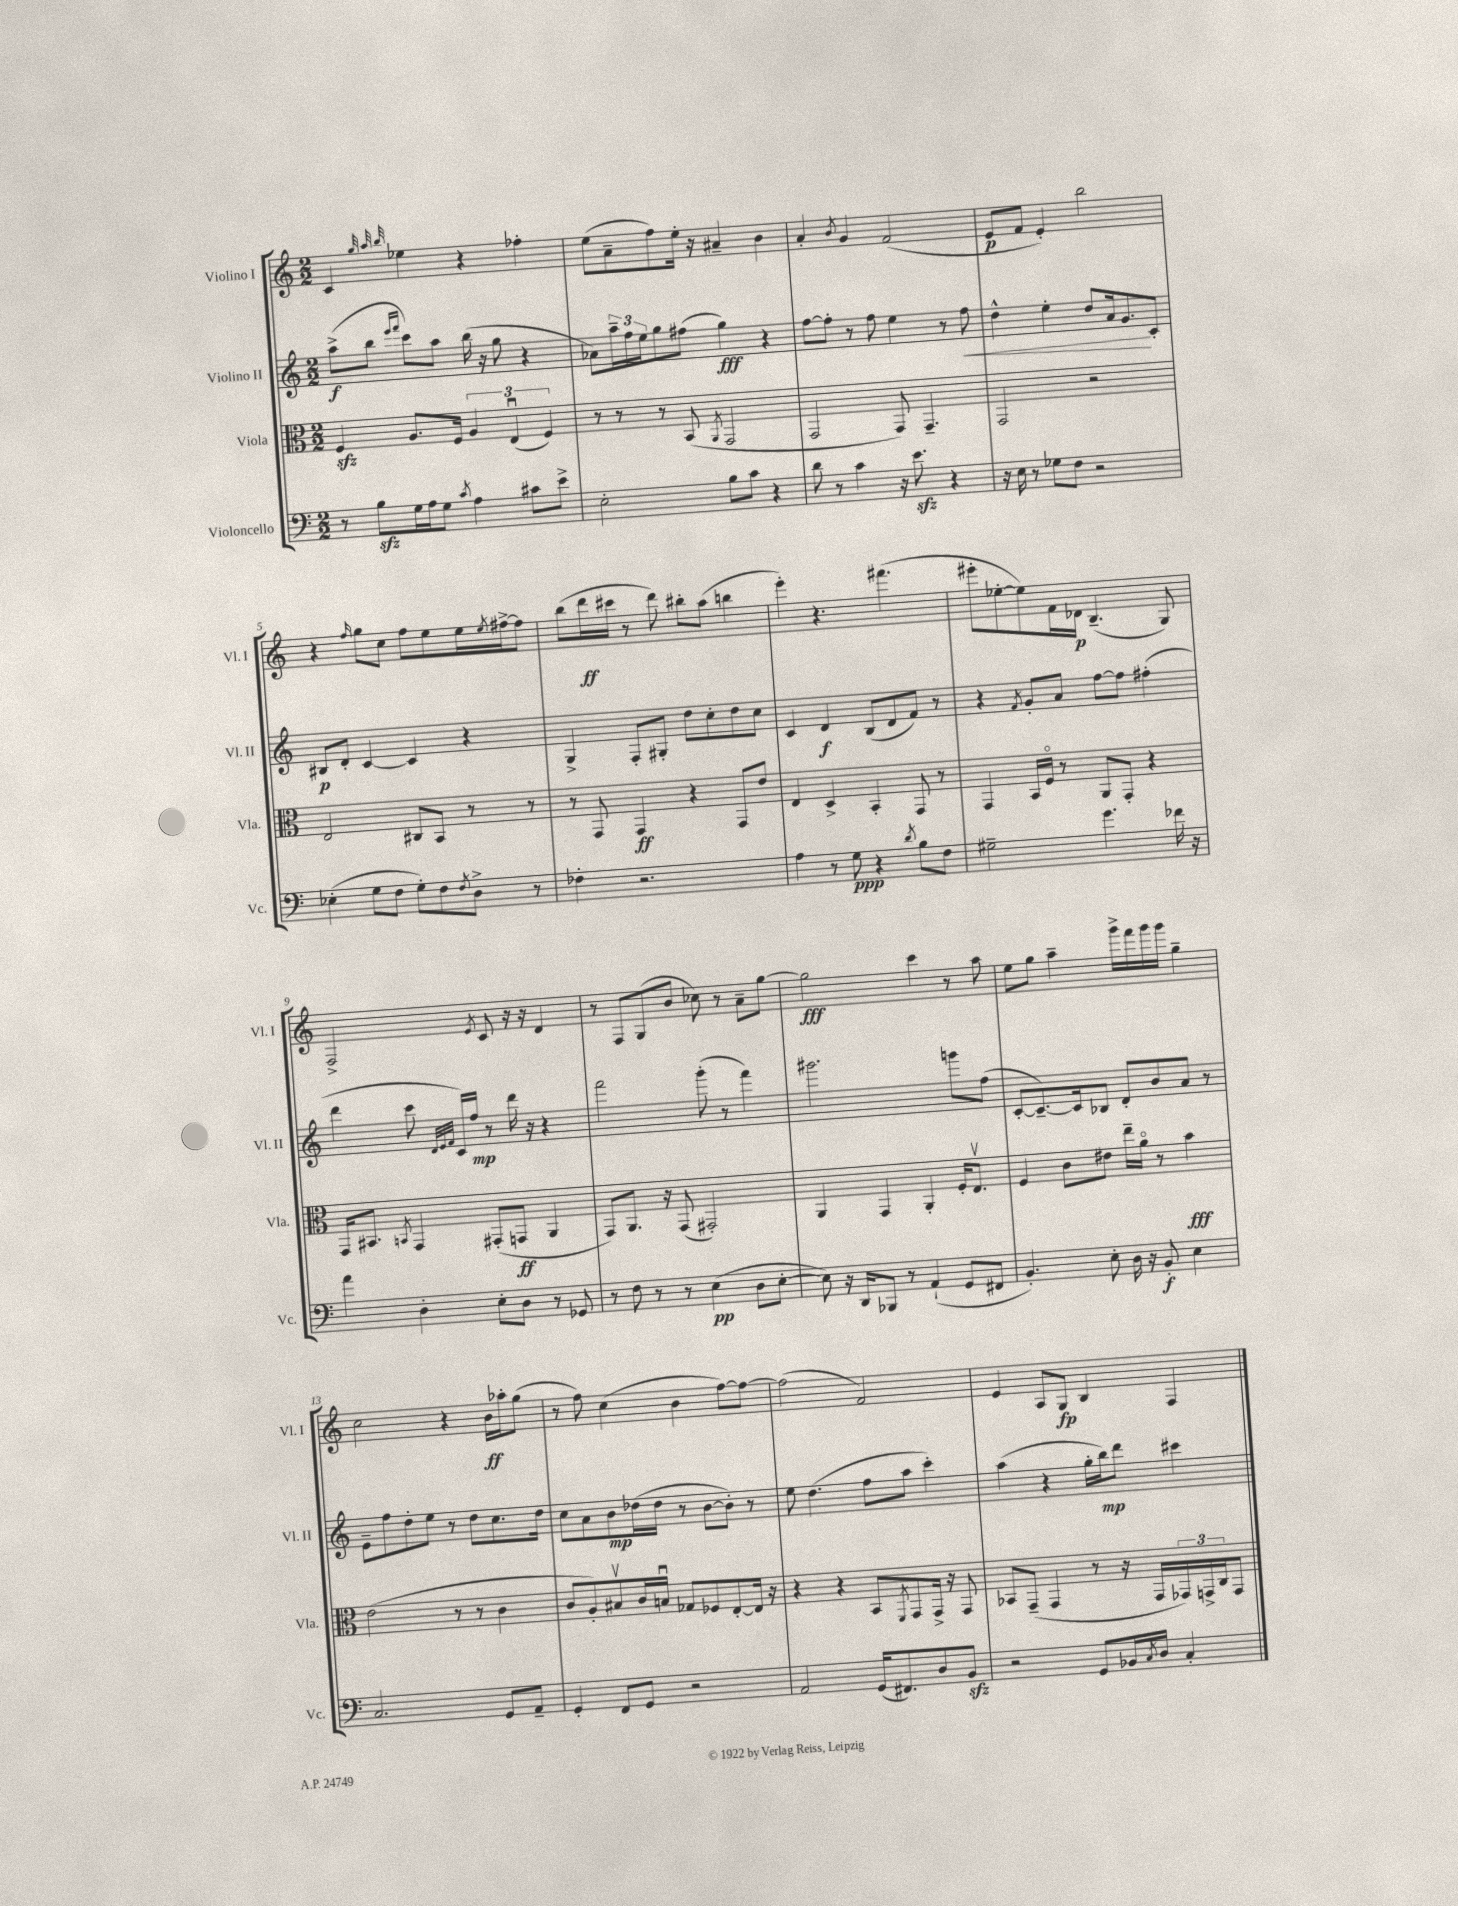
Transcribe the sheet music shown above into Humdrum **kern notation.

**kern	**dynam	**kern	**dynam	**kern	**dynam	**kern	**dynam
*part4	*part4	*part3	*part3	*part2	*part2	*part1	*part1
*staff4	*staff4	*staff3	*staff3	*staff2	*staff2	*staff1	*staff1
*I"Violoncello	*	*I"Viola	*	*I"Violino II	*	*I"Violino I	*
*I'Vc.	*	*I'Vla.	*	*I'Vl. II	*	*I'Vl. I	*
*clefF4	*	*clefC3	*	*clefG2	*	*clefG2	*
*k[]	*	*k[]	*	*k[]	*	*k[]	*
*M2/2	*	*M2/2	*	*M2/2	*	*M2/2	*
=1	=1	=1	=1	=1	=1	=1	=1
8r	.	4Fzz/	.	(8aa^\L	f	4c/	.
8Bzz\L	.	.	.	8bb\J	.	.	.
.	.	.	.	.	.	32qqgg/	.
.	.	.	.	16qqeee/LL	.	32qqaa/	.
.	.	.	.	16qqfff/JJ	.	32qqbb/	.
16G\L	.	8.A/L	.	8ccc\L)	.	4ee-X\	.
16A\J	.	.	.	.	.	.	.
8G\J	.	.	.	8aa\J	.	.	.
.	.	16F/Jk	.	.	.	.	.
8qc/	.	.	.	.	.	.	.
4A\	.	6A/	.	(16bb\	.	4r	.
.	.	.	.	16r	.	.	.
.	.	.	.	8gg\	.	.	.
.	.	(6Eu/	.	.	.	.	.
8c#X\L	.	.	.	4r	.	4ff-X'\	.
.	.	6F/)	.	.	.	.	.
8e^\J	.	.	.	.	.	.	.
=2	=2	=2	=2	=2	=2	=2	=2
2E'\	.	8r	.	8a-X\L)	.	(8ee\L	.
.	.	8r	.	24aa~\L	.	8a~\	.
.	.	.	.	24ff\	.	.	.
.	.	.	.	24ee\J	.	.	.
.	.	8r	.	8gg\	.	8ff\)	.
.	.	(8BB/	.	(8ff#X\J	.	16ee'\Jk	.
.	.	.	.	.	.	16r	.
.	.	8qAA/	.	.	.	.	.
8B\L	.	2GG/	.	4gg\)	fff	4a#X~/	.
8c\J	.	.	.	.	.	.	.
4r	.	.	.	4r	.	4b\	.
=3	=3	=3	=3	=3	=3	=3	=3
8d\	.	2GG/	.	[8ff\L	.	4a'/	.
8r	.	.	.	8ff'\J]	.	.	.
.	.	.	.	.	.	8qb/	.
4c\	.	.	.	8r	.	4g/	.
.	.	.	.	8ff\	.	.	.
16r	.	8GG/)	.	4ee\	.	(2f/	.
8.ezz\	.	.	.	.	.	.	.
.	.	4.GG~/	.	.	.	.	.
4r	.	.	.	8r	.	.	.
!	!	!	!	!	!LO:HP:b	!	!
.	.	.	.	8ff\	<	.	.
=4	=4	=4	=4	=4	=4	=4	=4
16r	.	2GG/	.	4dd^^\	.	8e/L	p
16E\	.	.	.	.	.	.	.
8r	.	.	.	.	.	8f/J	.
8G-X\L	.	.	.	4ee'\	.	4e'/)	.
8F\J	.	.	.	.	.	.	.
2r	.	2r	.	8dd/L	.	2bb\	.
.	.	.	.	16a/k	.	.	.
.	.	.	.	8.g/	.	.	.
.	.	.	.	8c'/J	[	.	.
!!LO:LB:g=z
=5	=5	=5	=5	=5	=5	=5	=5
(4E-X'\	.	2E/	.	8B#X/L	p	4r	.
.	.	.	.	8d'/J	.	.	.
.	.	.	.	.	.	16qqff/	.
8G\L	.	.	.	[4c/	.	8gg\L	.
8F\J	.	.	.	.	.	8cc\J	.
8G'\L)	.	8C#X/L	.	4c/]	.	8ff\L	.
8F\	.	8BB/J	.	.	.	8ee\	.
8qF/	.	.	.	.	.	.	.
8D^\J	.	8r	.	4r	.	16ee\L	.
.	.	.	.	.	.	8qee/	.
.	.	.	.	.	.	[16ff#X^\J	.
8r	.	8r	.	.	.	8ff#\J]	.
=6	=6	=6	=6	=6	=6	=6	=6
4F-X'\	.	8r	.	4G^/	.	(8bb\L	.
.	.	8GG/	.	.	.	16ddd\L	ff
.	.	.	.	.	.	16ccc#X\JJ	.
2.r	.	4GG/	ff	8F'/L	.	8r	.
.	.	.	.	8G#X'/J	.	8ddd\)	.
.	.	4r	.	8dd\L	.	8bb#X'\L	.
.	.	.	.	8cc'\	.	(8aa\J	.
.	.	8GG/L	.	8dd\	.	4bbn\	.
.	.	8e/J	.	8cc\J	.	.	.
=7	=7	=7	=7	=7	=7	=7	=7
4A\	.	4E/	.	4c/	.	4eee'\)	.
8r	.	4D^/	.	4d/	f	4.r	.
8G\	ppp	.	.	.	.	.	.
4r	.	4BB'/	.	(8B/L	.	.	.
.	.	.	.	8d/	.	(4.fff#X\	.
8qd/	.	.	.	.	.	.	.
8B\L	.	8GG/	.	8f/J)	.	.	.
8F\J	.	8r	.	8r	.	.	.
=8	=8	=8	=8	=8	=8	=8	=8
2G#X~\	.	4GG/	.	4r	.	8eee#X'\L	.
.	.	.	.	.	.	[8ee-X'\	.
.	.	.	.	8qf/	.	.	.
.	.	16BB/LL	.	8g'/L	.	8ee-\])	.
.	.	16F/JJ	.	.	.	.	.
.	.	8r	.	8a/J	.	16f\L	.
.	.	.	.	.	.	16d-X\JJ	p
4.g\	.	8AA/L	.	[8ff\L	.	(4.B~/	.
.	.	8GG'/J	.	8ff\J]	.	.	.
.	.	4r	.	(4ff#X'\	.	.	.
16f-X\	.	.	.	.	.	8G/)	.
16r	.	.	.	.	.	.	.
!!LO:LB:g=z
=9	=9	=9	=9	=9	=9	=9	=9
4a\	.	16GG/KL	.	4ddd\	.	2F^/	.
.	.	8.BB#X/J	.	.	.	.	.
.	.	8qBBn/	.	.	.	.	.
4D'\	.	4GG/	.	8ccc\	.	.	.
.	.	.	.	32qqd/LLL	.	.	.
.	.	.	.	32qqe/	.	.	.
.	.	.	.	32qqf/JJJ	.	.	.
.	.	.	.	16c/LL)	.	.	.
.	.	.	.	16ff/JJ	mp	.	.
.	.	.	.	.	.	8qe/	.
8E'\L	.	(8GG#X'/L	.	8r	.	8c/	.
8D\J	.	8GGn/J	ff	16ddd\	.	16r	.
.	.	.	.	16r	.	16r	.
8r	.	4AA/	.	4r	.	4d/	.
8GG-X/	.	.	.	.	.	.	.
=10	=10	=10	=10	=10	=10	=10	=10
8r	.	8GG/L)	.	2fff\	.	8r	.
8F\	.	8.AA/J	.	.	.	8F/L	.
8r	.	.	.	.	.	(8G/	.
.	.	16r	.	.	.	.	.
8r	.	(8GG/	.	.	.	8b/J	.
(4E\	pp	2GG#X'/)	.	(8ggg'\	.	8cc-X\)	.
.	.	.	.	8r	.	8r	.
8D\L	.	.	.	4fff\)	.	8a~\L	.
[8E'\J	.	.	.	.	.	[8gg\J	.
=11	=11	=11	=11	=11	=11	=11	=11
8E\])	.	4AA/	.	2.ggg#X\	.	2gg\]	fff
16r	.	.	.	.	.	.	.
16DD/KL	.	.	.	.	.	.	.
8BBB-X/J	.	4GG/	.	.	.	.	.
8r	.	.	.	.	.	.	.
(4AA`/	.	4AA'/	.	.	.	4ccc\	.
8GG/L	.	16F'/KL	.	8gggn\L	.	8r	.
.	.	8.Ev/J	.	.	.	.	.
8FF#X/J	.	.	.	(8ff\J	.	8aa\	.
=12	=12	=12	=12	=12	=12	=12	=12
4.BB'/)	.	4F/	.	[8c'/L	.	8ee\L	.
.	.	.	.	8.c~/_)	.	8gg\J	.
.	.	8c\L	.	.	.	4aa~\	.
.	.	.	.	16c/k]	.	.	.
8E'\	.	8e#X\J	.	8B-X/J	.	.	.
16D\	.	16ee~\LL	.	8d'/L	.	16ggg^\LL	.
16r	.	16a\JJ	.	.	.	16fff\	.
8BB'/	f	8r	.	8b/	.	16ggg\	.
.	.	.	.	.	.	16ggg\JJ	.
4E\	.	4b\	fff	8a/J	.	4gg~\	.
.	.	.	.	8r	.	.	.
!!LO:LB:g=z
=13	=13	=13	=13	=13	=13	=13	=13
2.C/	.	(2e\	.	8e~\L	.	2cc\	.
.	.	.	.	8ff\	.	.	.
.	.	.	.	8dd'\	.	.	.
.	.	.	.	8ee\J	.	.	.
.	.	8r	.	8r	.	4r	.
.	.	8r	.	8dd\L	.	.	.
8GG/L	.	4c\	.	8.cc\	.	16b\LL	ff
.	.	.	.	.	.	16aa-X'\J	.
8AA~/J	.	.	.	.	.	(8gg\J	.
.	.	.	.	16dd\Jk	.	.	.
=14	=14	=14	=14	=14	=14	=14	=14
4GG'/	.	8c/L	.	8cc\L	.	8r	.
.	.	8A'/)	.	8a\	.	8ff\)	.
8FF/L	.	8B#Xv/	.	8b\	mp	(4cc\	.
8GG/J	.	16c/L	.	(16dd-X\L	.	.	.
.	.	16Bnu/JJ	.	16dd-\JJ	.	.	.
2r	.	8G-X/L	.	8r	.	4b\	.
.	.	8F-X/	.	[8b\L	.	.	.
.	.	[8E'/	.	8b'\J])	.	[8ff\L)	.
.	.	16E/Jk]	.	8r	.	8ff\J_	.
.	.	16r	.	.	.	.	.
=15	=15	=15	=15	=15	=15	=15	=15
2AA/	.	4r	.	8ee\	.	(2ff\]	.
.	.	.	.	(4.dd\	.	.	.
.	.	4r	.	.	.	.	.
(16GG/KL	.	8BB/L	.	8ff\L	.	2f/)	.
8.FF#X/)	.	.	.	.	.	.	.
.	.	8qFF/	.	.	.	.	.
.	.	8GG/	.	8aa\J	.	.	.
8D/	.	16GG^/Jk	.	4ccc'\)	.	.	.
.	.	16r	.	.	.	.	.
8BBzz/J	.	8GG/	.	.	.	.	.
=16	=16	=16	=16	=16	=16	=16	=16
2r	.	8BB-X/L	.	(4aa\	.	4e/	.
.	.	(8GG~/J	.	.	.	.	.
.	.	4GG/	.	4r	.	8A/L	.
.	.	.	.	.	.	8G/J	fp
8GG/L	.	8r	.	16gg'\LL	.	4B/	.
.	.	.	.	16bb\J)	mp	.	.
16BB-X/L	.	16r	.	8ddd\J	.	.	.
8qC/	.	.	.	.	.	.	.
16D/JJ	.	16GG/LL	.	.	.	.	.
4C'/	.	24GG-X/)	.	4ccc#X\	.	4F/	.
.	.	24GGn^/	.	.	.	.	.
.	.	24C/J	.	.	.	.	.
.	.	8GG/J	.	.	.	.	.
==	==	==	==	==	==	==	==
*-	*-	*-	*-	*-	*-	*-	*-
